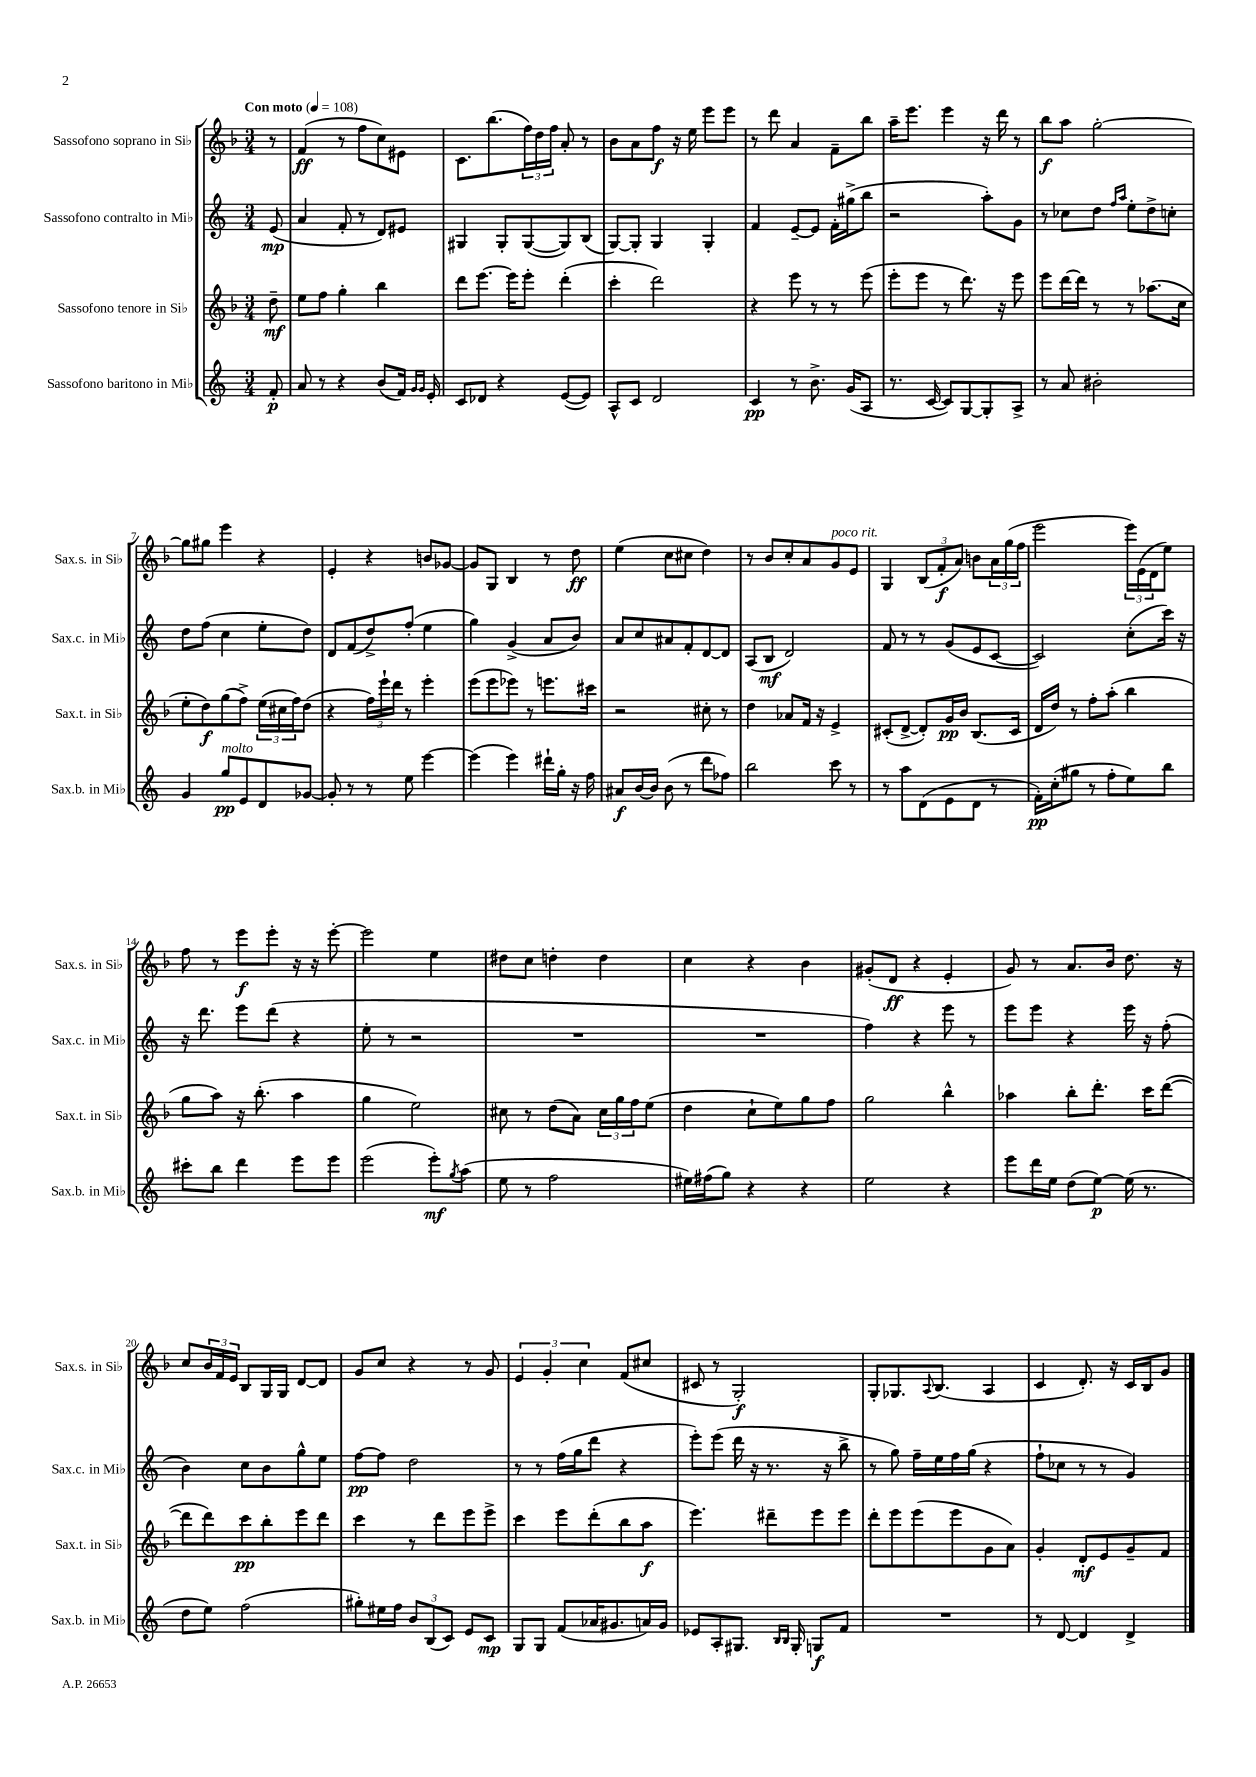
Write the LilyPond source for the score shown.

<<
\new StaffGroup <<
\new Staff = "s0" \with { instrumentName = "Sassofono soprano in Sib" shortInstrumentName = "Sax.s. in Sib" } {
    \clef treble \key f \major \numericTimeSignature \time 3/4 \partial 8 \tempo "Con moto" 4 = 108
    r8 |
    f'4\ff( r8 f''8 c''8) eis'8 |
    c'8. bes''8.( \tuplet 3/2 { f''16) d''16 f''16 } a'8-. r8 |
    bes'8 a'8 f''8\f r16 e''16 e'''8 e'''8 |
    r8 d'''8 a'4 f'8-- bes''8 |
    a''16-- e'''8. e'''4 r16 d'''16 r8 |
    bes''8\f a''8 g''2~-. |
    g''8 gis''8 e'''4 r4 |
    e'4-. r4 b'8 ges'8~ |
    ges'8 g8 bes4 r8 d''8\ff |
    e''4( c''8 cis''8 d''4) |
    r8 bes'8 c''8-. a'8 g'8^\markup { \italic "poco rit." } e'8 |
    g4 \tuplet 3/2 { bes8( f'8-.\f a'8) } b'8 \tuplet 3/2 { a'16 g''16( f''16 } |
    e'''2 \tuplet 3/2 { e'''16) e'16( d'16 } e''8) |
    f''8 r8 e'''8\f e'''8-. r16 r16 e'''8~-. |
    e'''2 e''4 |
    dis''8 c''8 d''4-. d''4 |
    c''4 r4 bes'4 |
    gis'8-.( d'8\ff r4 e'4-. |
    g'8) r8 a'8. bes'16 d''8. r16 |
    c''8 \tuplet 3/2 { bes'16 f'16 e'16 } bes8 g16 g16 d'8~ d'8 |
    g'8 c''8 r4 r8 g'8 |
    \tuplet 3/2 { e'4 g'4-. c''4 } f'8( cis''8 |
    cis'8 r8 g2-.\f) |
    g8-. ges8. \appoggiatura { a8 } bes8.( a4 |
    c'4 d'8.-.) r16 c'16 bes16 g'8 \bar "|." |
}
\new Staff = "s1" \with { instrumentName = "Sassofono contralto in Mib" shortInstrumentName = "Sax.c. in Mib" } {
    \clef treble \key c \major \numericTimeSignature \time 3/4 \partial 8
    e'8\mp( |
    a'4 f'8-. r8 d'8) eis'8 |
    gis4 gis8-. gis8~( gis8) b8( |
    g8~) g8-. g4 g4-. |
    f'4 e'8~-- e'8 f'16-. gis''16->( b''8 |
    r2 a''8-.) g'8 |
    r8 ces''8 d''8 \grace { f''16 a''16 } e''8-. d''8-> c''8-. |
    d''8 f''8( c''4 e''8-. d''8) |
    d'8 f'8( d''8->) f''8-.( e''4 |
    g''4) g'4->( a'8 b'8) |
    a'8 c''8 ais'8 f'8-. d'8~ d'8 |
    a8( b8\mf d'2) |
    f'8 r8 r8 g'8( e'8 c'8~ |
    c'2) c''8-.( c'''16) r16 |
    r16 d'''8. e'''8 d'''8( r4 |
    e''8-. r8 r2 |
    R2. |
    R2. |
    f''4) r4 e'''8 r8 |
    e'''8 e'''8 r4 e'''16 r16 f''8-.( |
    b'4) c''8 b'8 g''8-^ e''8 |
    f''8~\pp f''8 d''2 |
    r8 r8 f''16( g''16 d'''8 r4 |
    e'''8-.) e'''8( d'''16 r16 r8. r16 b''8-> |
    r8 g''8) f''16-- e''16 f''16 g''16( r4 |
    f''8-! ces''8 r8 r8 g'4) \bar "|." |
}
\new Staff = "s2" \with { instrumentName = "Sassofono tenore in Sib" shortInstrumentName = "Sax.t. in Sib" } {
    \clef treble \key f \major \numericTimeSignature \time 3/4 \partial 8
    d''8--\mf |
    e''8 f''8 g''4-. bes''4 |
    d'''8 e'''8.~ e'''16 e'''8-. d'''4-.( |
    c'''4-. d'''2) |
    r4 e'''8 r8 r8 e'''8( |
    e'''8-. e'''8 r8 d'''8.) r16 e'''8 |
    e'''8 d'''16~ d'''16 r8 r8 aes''8.( c''16 |
    e''8-. d''8\f) g''8( f''8->) \tuplet 3/2 { e''16( cis''16 f''16) } d''8( |
    r4 \tuplet 3/2 { f''16) e'''16-! d'''16 } r8 e'''4-. |
    e'''8( e'''8 ees'''8) r8 e'''8. cis'''16 |
    r2 cis''8-. r8 |
    d''4 aes'8 f'16 r16 e'4-> |
    cis'8-.( d'8~-> d'8-.) g'16\pp bes'16 bes8.( cis'16 |
    d'16 d''16) r8 f''8-. a''8-.( bes''4 |
    g''8 a''8) r16 bes''8.-.( a''4 |
    g''4 e''2) |
    cis''8 r8 d''8( a'8) \tuplet 3/2 { cis''16 g''16 f''16 } e''8( |
    d''4 c''8-! e''8) g''8 f''8 |
    g''2 bes''4-^ |
    aes''4 bes''8-. d'''8.-. c'''16 d'''8~( |
    d'''8 d'''8) c'''8\pp bes''8-. e'''8 d'''8 |
    c'''4 r8 d'''8 e'''8 e'''8-> |
    c'''4 e'''8 d'''8-.( bes''8 a''8\f |
    e'''4.) dis'''8-- e'''8 e'''8 |
    d'''8-. e'''8 e'''8( e'''8 g'8 a'8) |
    g'4-. d'8-.\mf e'8 g'8-- f'8 \bar "|." |
}
\new Staff = "s3" \with { instrumentName = "Sassofono baritono in Mib" shortInstrumentName = "Sax.b. in Mib" } {
    \clef treble \key c \major \numericTimeSignature \time 3/4 \partial 8
    f'8-.\p |
    a'8 r8 r4 b'8( f'16) \grace { g'16 g'16 } e'16-. |
    c'8 des'8 r4 e'8~( e'8) |
    a8-^ c'8 d'2 |
    c'4\pp r8 b'8.-> g'16( a8 |
    r8. c'16~ c'8) g8~ g8-. a8-> |
    r8 a'8 bis'2-. |
    g'4 g''8\pp^\markup { \italic "molto" } e'8 d'8 ges'8~ |
    ges'8-. r8 r8 e''8 e'''4~ |
    e'''4( e'''4) dis'''16-! g''16-. r16 f''16 |
    ais'8\f b'16~ b'16 b'8( r8 d'''8 fes''8) |
    b''2 c'''8 r8 |
    r8 a''8 d'8( e'8 d'8 r8 |
    f'16-.\pp) c''16-.( gis''8 r8 f''8-. e''8) b''8 |
    cis'''8-. b''8 d'''4 e'''8 e'''8 |
    e'''2( e'''8-.\mf) \acciaccatura { g''8 } a''8( |
    e''8 r8 f''2 |
    eis''16) fis''16( g''8) r4 r4 |
    e''2 r4 |
    e'''8 d'''16 e''16 d''8( e''8~\p) e''16( r8. |
    d''8 e''8) f''2( |
    gis''8-.) eis''16 f''16 \tuplet 3/2 { b'8 b8( c'8) } e'8 c'8\mp |
    g8 g8 f'8( aes'16 gis'8. a'16) gis'16 |
    ees'8 a8-. gis8. \grace { b16 b16 } gis16-. g8\f f'8 |
    R2. |
    r8 d'8~ d'4 d'4-> \bar "|." |
}
>>
>>
